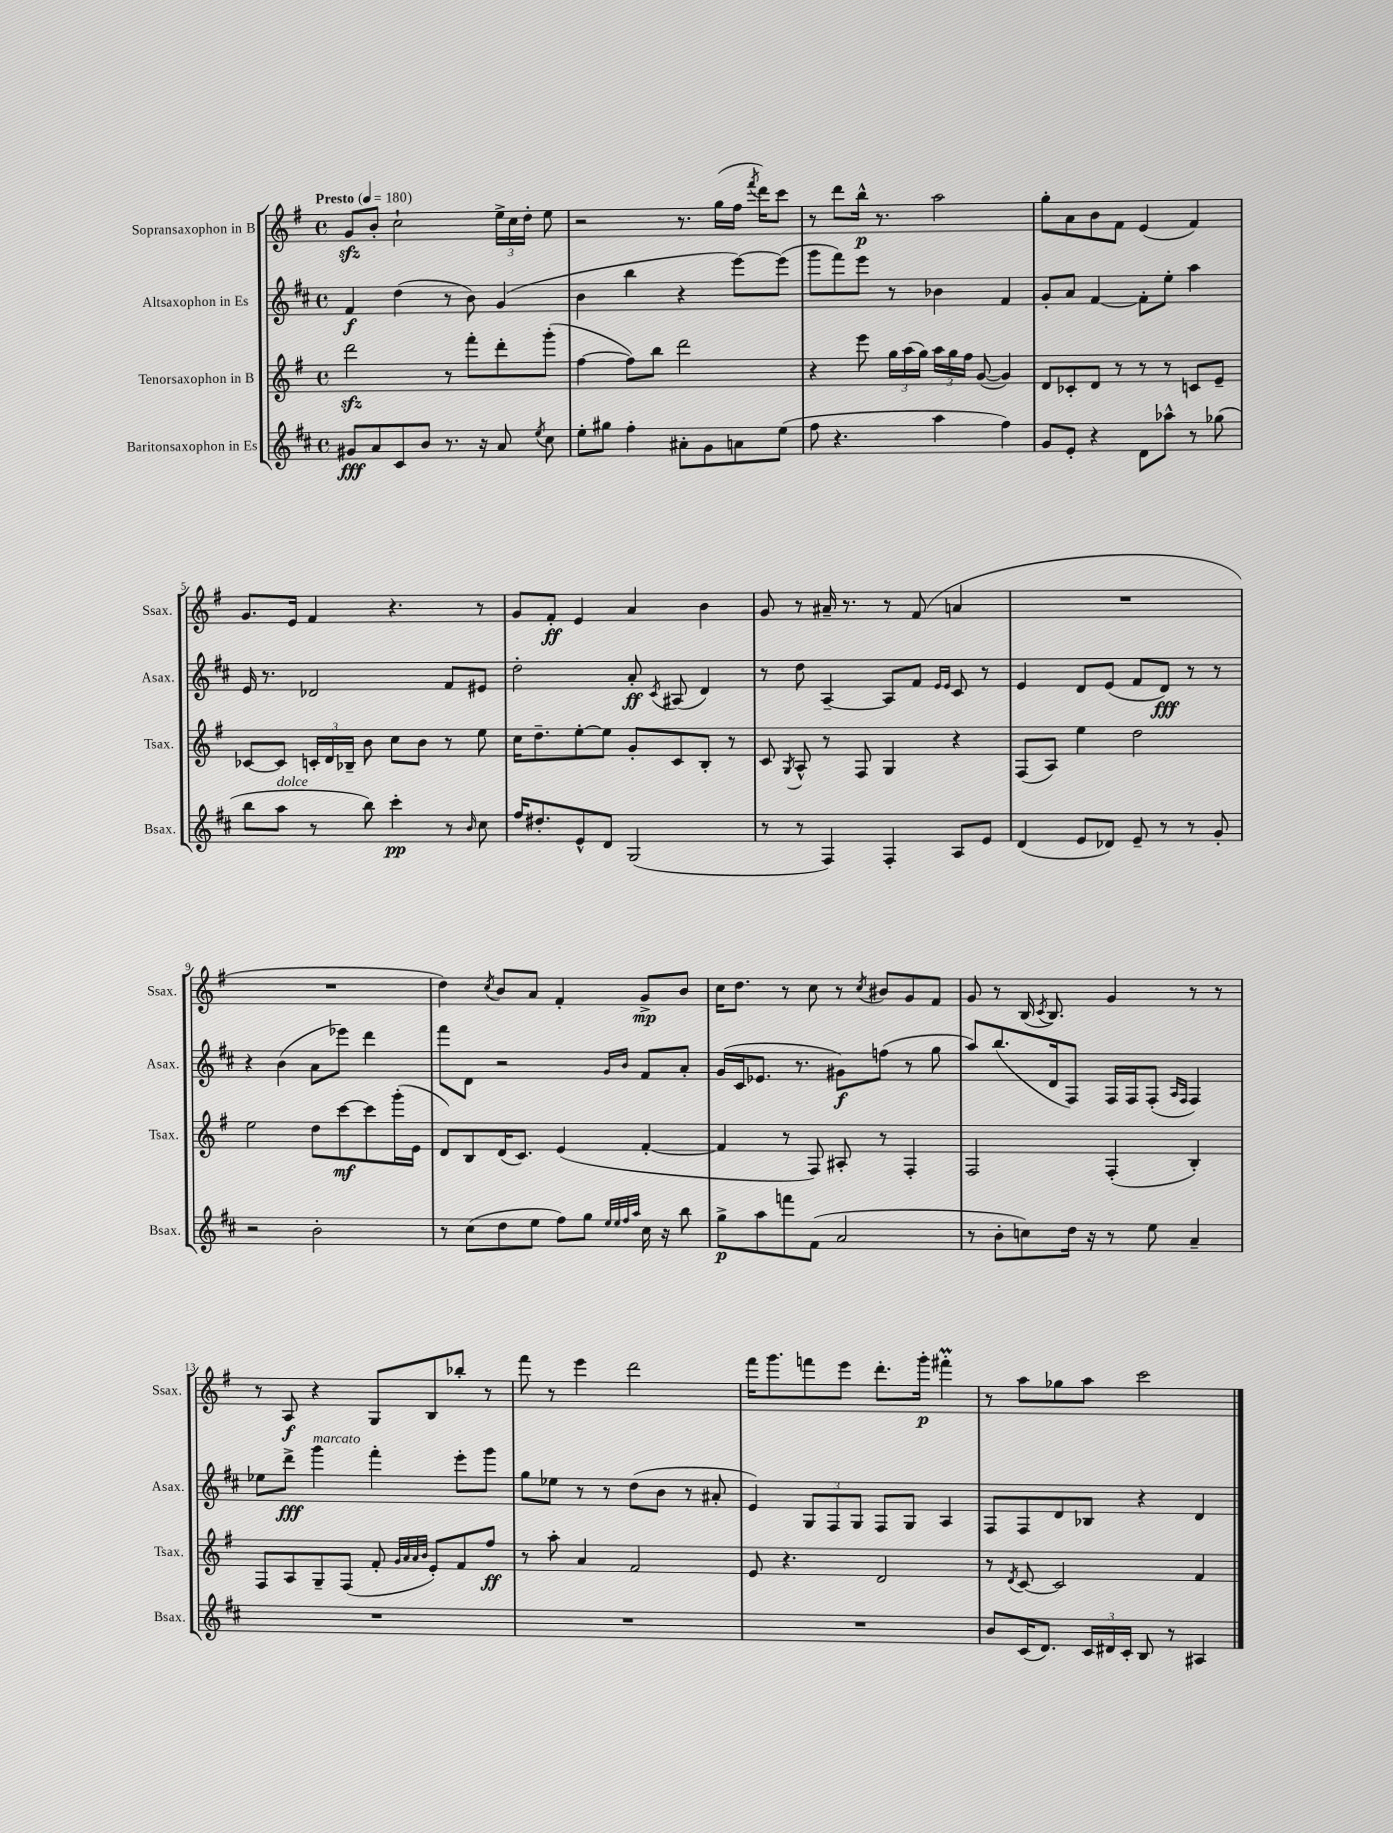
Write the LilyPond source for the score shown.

<<
\new StaffGroup <<
\new Staff = "s0" \with { instrumentName = "Sopransaxophon in B" shortInstrumentName = "Ssax." } {
    \clef treble \key g \major \defaultTimeSignature \time 4/4 \tempo "Presto" 4 = 180
    \autoBeamOff g'8[\sfz b'8]-. c''2-! \tuplet 3/2 { e''16[-> c''16 d''16]-. } e''8 |
    r2 r8. g''16[( fis''16] \acciaccatura { fis'''8 } d'''16[) c'''8] |
    r8 d'''8[ b''16]-^\p r8. a''2 |
    g''8[-. a'8 b'8 fis'8] e'4( fis'4) |
    g'8.[ e'16] fis'4 r4. r8 |
    g'8[ fis'8]-.\ff e'4 a'4 b'4 |
    g'8 r8 ais'16-- r8. r8 fis'8( a'4 |
    R1 |
    R1 |
    d''4) \acciaccatura { c''8 } b'8[ a'8] fis'4-. g'8[->\mp b'8] |
    c''16[ d''8.] r8 c''8 r8 \acciaccatura { c''8 } bis'8[ g'8 fis'8] |
    g'8 r8 b16( \acciaccatura { c'8 } b8.) g'4 r8 r8 |
    r8 a8\f r4 g8[ b8 bes''8]-. r8 |
    fis'''8 r8 e'''4 d'''2 |
    fis'''16[ g'''8. f'''8 e'''8] d'''8.[-. g'''16]-.\p fis'''4-.\prall |
    r8 a''8[ ges''8 a''8] c'''2 \bar "|." |
}
\new Staff = "s1" \with { instrumentName = "Altsaxophon in Es" shortInstrumentName = "Asax." } {
    \clef treble \key d \major \defaultTimeSignature \time 4/4
    \autoBeamOff fis'4\f d''4( r8 b'8) g'4( |
    b'4 b''4 r4 e'''8[~) e'''8]( |
    g'''8[ fis'''8) e'''8] r8 bes'4 fis'4 |
    g'8[-. a'8] fis'4~ fis'8[-. e''8]-. a''4 |
    e'16 r8. des'2 fis'8[ eis'8] |
    d''2-. a'8-.\ff \acciaccatura { cis'8 } ais8( d'4) |
    r8 d''8 a4~-- a8[ fis'8] \grace { e'16[ e'16] } cis'8 r8 |
    e'4 d'8[ e'8]( fis'8[ d'8]\fff) r8 r8 |
    r4 b'4( a'8[ ees'''8]) d'''4 |
    fis'''8[ d'8] r2 \grace { g'16[ b'16] } fis'8[ a'8]-. |
    g'16[( cis'16 ees'8.] r8. gis'8[\f) f''8]( r8 g''8 |
    a''8[) b''8.( d'16 fis8]) fis16[ fis16 fis8]-.( \grace { a16[ fis16] } fis4) |
    ees''8[ d'''8]->\fff g'''4^\markup { \italic "marcato" } fis'''4-. e'''8[-. g'''8] |
    g''8[ ees''8] r8 r8 d''8[( b'8] r8 ais'8-. |
    e'4) \tuplet 3/2 { g8[ fis8 g8] } fis8[ g8] a4 |
    fis8[ fis8 d'8 bes8] r4 d'4 \bar "|." |
}
\new Staff = "s2" \with { instrumentName = "Tenorsaxophon in B" shortInstrumentName = "Tsax." } {
    \clef treble \key g \major \defaultTimeSignature \time 4/4
    \autoBeamOff d'''2\sfz r8 fis'''8[-. d'''8-. g'''8]-.( |
    fis''4~ fis''8[) b''8] d'''2 |
    r4 e'''8 \tuplet 3/2 { g''16[ a''16( g''16]) } \tuplet 3/2 { a''16[ g''16 fis''16] } g'8~( g'4) |
    d'8[ ces'8-. d'8] r8 r8 r8 c'8[ e'8]-- |
    ces'8[~ ces'8] \tuplet 3/2 { c'16[-. d'16 bes16]-- } b'8 c''8[ b'8] r8 e''8 |
    c''16[ d''8.-- e''8~-. e''8] g'8[-. c'8 b8]-. r8 |
    c'8 \acciaccatura { g8 } a8-^ r8 fis8 g4 r4 |
    fis8[( a8]) e''4 d''2 |
    e''2 d''8[ c'''8~\mf c'''8 g'''16-.( e'16] |
    d'8[) b8 d'16( c'8.]) e'4( fis'4~-. |
    fis'4 r8 fis8) ais8-. r8 fis4-. |
    fis2 fis4-.( b4-.) |
    fis8[ a8 g8-- fis8]( fis'8-. \grace { g'32[ a'32 a'32 b'32] } e'8[-.) fis'8 fis''8]\ff |
    r8 a''8-. a'4 fis'2 |
    e'8 r4. d'2 |
    r8 \acciaccatura { d'8 } c'8~ c'2 fis'4 \bar "|." |
}
\new Staff = "s3" \with { instrumentName = "Baritonsaxophon in Es" shortInstrumentName = "Bsax." } {
    \clef treble \key d \major \defaultTimeSignature \time 4/4
    \autoBeamOff gis'8[\fff a'8 cis'8 b'8] r8. r16 a'8 \acciaccatura { e''8 } cis''8 |
    e''8[-. gis''8] fis''4-. ais'8[-. g'8 a'8 e''8]( |
    fis''8 r4. a''4 fis''4) |
    g'8[ e'8]-. r4 d'8[ aes''8]-^ r8 ges''8( |
    b''8[ a''8]^\markup { \italic "dolce" } r8 b''8) cis'''4-.\pp r8 \grace { b'16 } cis''8 |
    fis''16[ dis''8.-. e'8-^ d'8] g2( |
    r8 r8 fis4) fis4-. a8[ e'8] |
    d'4( e'8[ des'8]) e'8-- r8 r8 g'8-. |
    r2 b'2-. |
    r8 cis''8[( d''8 e''8] fis''8[) g''8] \grace { e''32[ e''32 fis''32 a''32] } cis''16 r16 b''8 |
    g''8[->\p a''8 f'''8 fis'8]( a'2 |
    r8 b'8[-. c''8) d''16] r16 r8 e''8 a'4-- |
    R1 |
    R1 |
    R1 |
    b'8[ cis'16( d'8.]) \tuplet 3/2 { cis'16[ dis'16 cis'16]-. } b8 r8 ais4 \bar "|." |
}
>>
>>
